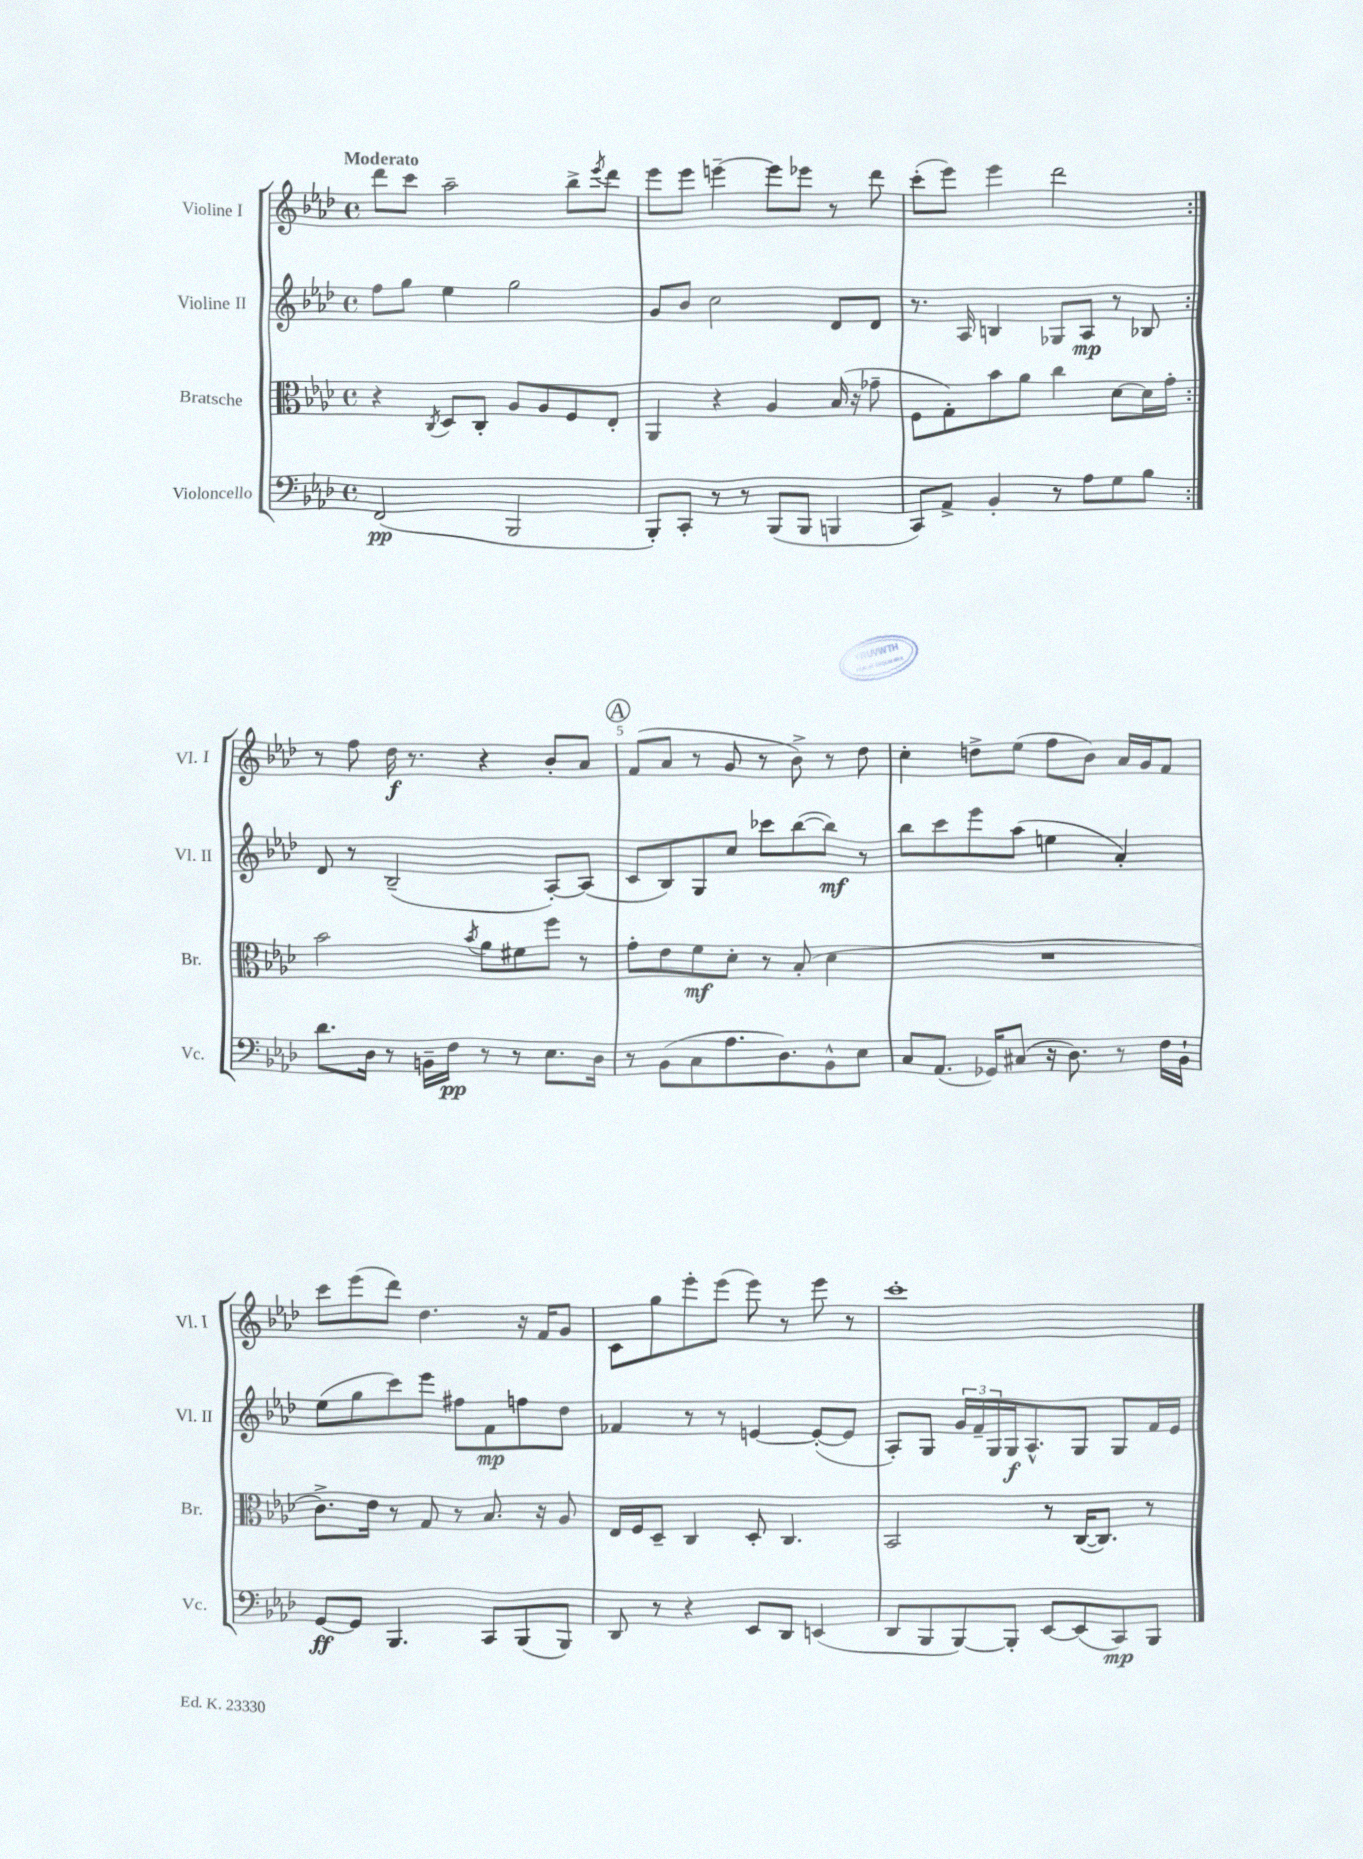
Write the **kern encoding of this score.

**kern	**kern	**kern	**kern
*staff4	*staff3	*staff2	*staff1
*clefF4	*clefC3	*clefG2	*clefG2
*k[b-e-a-d-]	*k[b-e-a-d-]	*k[b-e-a-d-]	*k[b-e-a-d-]
*M4/4	*M4/4	*M4/4	*M4/4
*met(c)	*met(c)	*met(c)	*met(c)
(2FF	4r	8ff	8ddd-
.	.	8gg	8ccc
.	8qC	.	.
.	8D-	4ee-	2aa-~
.	8C'	.	.
2BBB-	8A-	2gg	.
.	8A-	.	.
.	8F	.	8bb-^
.	.	.	8qeee-
.	8E-'	.	8ddd-
=	=	=	=
8BBB-')	4AA-	8g	8eee-
8CC'	.	8b-	8eee-
8r	4r	2cc	[4eee~
8r	.	.	.
(8BBB-	4A-	.	8eee]
8BBB-	.	.	8eee-
4BBB	(16B-	8d-	8r
.	16r	.	.
.	8g-~	8d-	8ddd-
=	=	=	=
8CC)	8F	8.r	(8ccc'
8AA-^	8G')	.	8eee-)
.	.	16A-	.
4BB-'	8b-	4B	4eee-
.	8a-	.	.
8r	4cc	8G-	2ddd-
8A-	.	8A-	.
8G	[8d-	8r	.
8B-	16d-]	8B-	.
.	16g'	.	.
=:|!	=:|!	=:|!	=:|!
8.d-	2b-	8d-	8r
.	.	8r	8ff
16D-	.	.	.
8r	.	(2B-~	16dd-
.	.	.	8.r
16BB~	.	.	.
16F	.	.	.
.	8qb-	.	.
8r	8a-	.	4r
8r	8f#	.	.
8.E-	8ff	[8A-')	8b-'
.	8r	(8A-]	8a-
16D-	.	.	.
=	=	=	=
8r	8g'	8c	(8f
(8BB-	8e-	8B-)	8a-
8C	8f	8G	8r
8.A-	8d-'	8cc	8g
.	8r	8ccc-	8r
8.D-)	.	.	.
.	(8B-'	([8bb-	8b-^)
8BB-^^	4d-	8bb-])	8r
8E-	.	8r	8dd-
=	=	=	=
8C	1r	8bb-	4cc'
(8.AA-	.	8ccc	.
.	.	8eee-	8dd^
16GG-)	.	.	.
(8C#	.	(8aa-	(8ee-
16r	.	4ee	8ff
8.D-)	.	.	.
.	.	.	8b-)
8r	.	4a-')	16a-
.	.	.	16g
16F	.	.	8f
16BB-`	.	.	.
=	=	=	=
[8GG	8.c^)	(8ee-	8ccc
8GG]	.	8gg	(8eee-
.	16e-	.	.
4.BBB-	8r	8ccc)	8ddd-)
.	8G	8eee-	4.dd-
.	8r	8ff#	.
8CC	8.B-	8f	.
(8BBB-	.	8ff	16r
.	16r	.	16f
8BBB-)	8A-	8dd-	8g
=	=	=	=
8DD-	16E-	4f-	8c
.	16F	.	.
8r	8D-~	.	8gg
4r	4C	8r	8eee-'
.	.	8r	(8eee-
8EE-	8D-'	[4e	8eee-)
8DD-	4.C	.	8r
(4EE	.	(8e'_	8eee-
.	.	8e]	8r
=	=	=	=
8DD-	2BB-	8A-')	1ccc'
8BBB-	.	8G	.
[8BBB-)	.	24g	.
.	.	24f~	.
.	.	24G	.
8BBB-']	.	16G	.
.	.	8.A-^^	.
[8EE-	8r	.	.
(8EE-]	([16C	8G	.
.	8.C])	.	.
8CC)	.	8G	.
8BBB-	8r	16f	.
.	.	16e-	.
==	==	==	==
*-	*-	*-	*-
